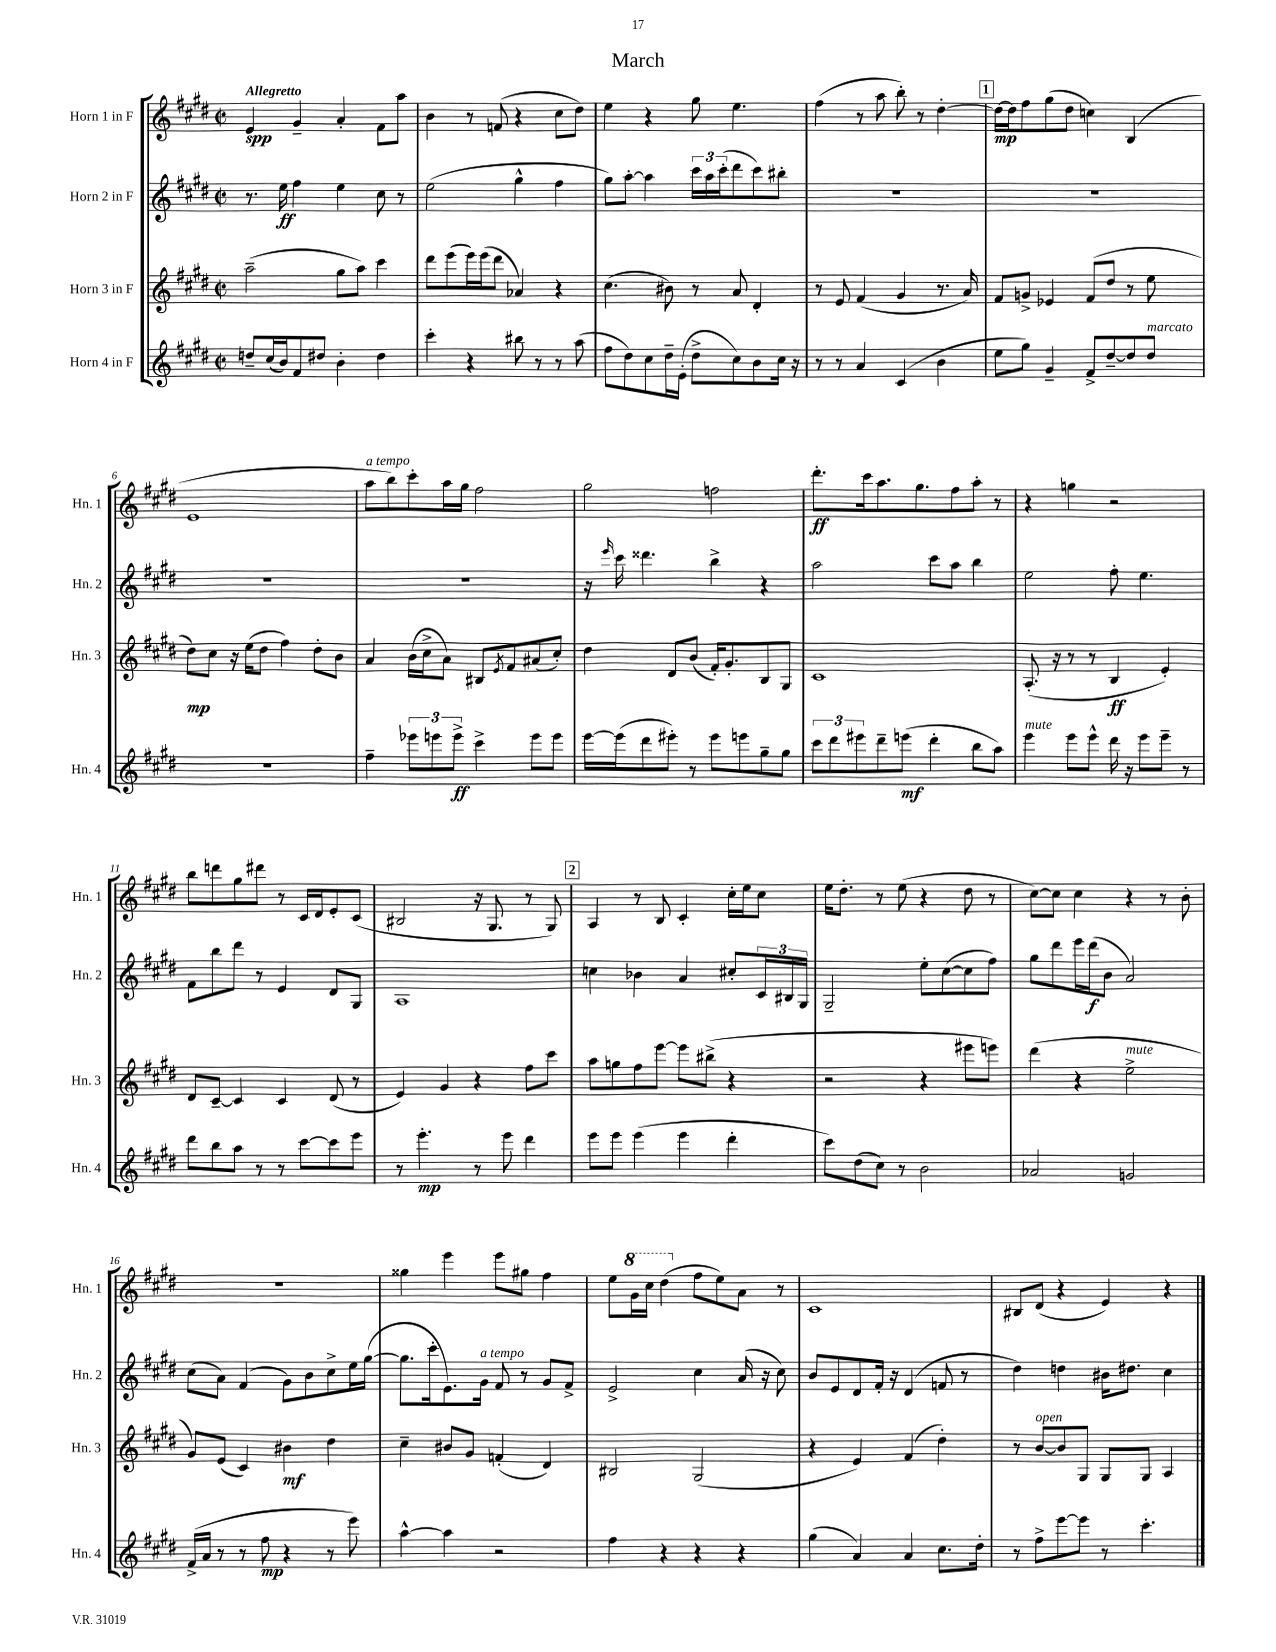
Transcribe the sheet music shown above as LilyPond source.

\header { title = "March" }
<<
\new StaffGroup <<
\new Staff = "s0" \with { instrumentName = "Horn 1 in F" shortInstrumentName = "Hn. 1" } {
    \clef treble \key e \major \defaultTimeSignature \time 2/2 \tempo "Allegretto"
    e'4\spp gis'4-- a'4-. fis'8 a''8 |
    b'4 r8 f'8( r4 cis''8 dis''8) |
    e''4 r4 gis''8 e''4. |
    fis''4( r8 a''8 b''8-.) r8 dis''4~-. |
    \mark \markup { \box "1" } dis''16~\mp dis''16 fis''8 gis''8( dis''8 c''4) b4( |
    e'1 |
    a''8^\markup { \italic "a tempo" } b''8) cis'''8-. a''16 gis''16 fis''2 |
    gis''2 f''2 |
    dis'''8.-.\ff cis'''16 a''8. gis''8. fis''8 a''8-. r8 |
    r4 g''4 r2 |
    b''8 d'''8 gis''8 dis'''8 r8 cis'16 dis'16 e'8-. cis'8( |
    bis2 r16 gis8. r8 gis8) |
    \mark \markup { \box "2" } a4 r8 b8 cis'4-. cis''16-. e''16 cis''8 |
    e''16 dis''8.-. r8 e''8( r4 dis''8 r8 |
    cis''8~) cis''8 cis''4 r4 r8 b'8-. |
    r1 |
    gisis''4 e'''4 e'''8 gis''8 fis''4 |
    e''8 \ottava #1 gis''16 cis'''16 dis'''4( \ottava #0 fis''8 e''8) a'8 r8 |
    cis'1 |
    bis8 dis'8( r4 e'4) r4 \bar "|." |
}
\new Staff = "s1" \with { instrumentName = "Horn 2 in F" shortInstrumentName = "Hn. 2" } {
    \clef treble \key e \major \defaultTimeSignature \time 2/2
    r8. e''16\ff fis''4 e''4 cis''8 r8 |
    e''2( gis''4-^ fis''4 |
    gis''8) a''8~-. a''4 \tuplet 3/2 { cis'''16 a''16 cis'''16-.( } dis'''8 cis'''8) bis''8-. |
    R1 |
    \mark \markup { \box "1" } R1 |
    R1 |
    R1 |
    r16 \grace { e'''16 } cis'''16 disis'''4. b''4-> r4 |
    a''2 cis'''8 a''8 b''4 |
    e''2 fis''8-. e''4. |
    fis'8 b''8 dis'''8 r8 e'4 dis'8 gis8 |
    a1 |
    \mark \markup { \box "2" } c''4 bes'4 a'4 cis''8-. \tuplet 3/2 { cis'16 bis16 gis16 } |
    gis2-- e''8-. cis''8~( cis''8 fis''8) |
    gis''8 dis'''8 e'''16 dis'''16\f( b'8 a'2) |
    cis''8( a'8) fis'4( gis'8) b'8 cis''8-> e''16 gis''16~( |
    gis''8. cis'''16-. e'8.) gis'16^\markup { \italic "a tempo" } fis'8 r8 gis'8 fis'8-> |
    e'2-> cis''4 a'16( r16 cis''8) |
    b'8 e'8 dis'8 fis'16-. r16 dis'4( f'8 r8 |
    dis''4) d''4 bis'16 dis''8. cis''4 \bar "|." |
}
\new Staff = "s2" \with { instrumentName = "Horn 3 in F" shortInstrumentName = "Hn. 3" } {
    \clef treble \key e \major \defaultTimeSignature \time 2/2
    a''2--( gis''8 a''8) cis'''4 |
    dis'''8 e'''8( e'''16) e'''16( dis'''8 aes'4) r4 |
    cis''4.( bis'8) r8 a'8 dis'4-. |
    r8 e'8 fis'4( gis'4 r8. a'16) |
    \mark \markup { \box "1" } fis'8 g'8-> ees'4 fis'8( dis''8 r8 e''8 |
    dis''8\mp) cis''8 r16 e''16( dis''8 fis''4) dis''8-. b'8 |
    a'4 b'16( cis''16-> a'8) bis8 \acciaccatura { e'8 } fis'8 ais'8( cis''8-.) |
    dis''4 dis'8 b'8( fis'16-.) gis'8.-. b8 gis8 |
    cis'1 |
    a8.-.( r16 r8 r8 b4\ff e'4-.) |
    dis'8 cis'8~-- cis'4 cis'4 dis'8( r8 |
    e'4) gis'4 r4 fis''8 cis'''8 |
    \mark \markup { \box "2" } a''8 g''8 fis''8 e'''8~ e'''8 bis''8->( r4 |
    r2 r4 eis'''8 e'''8) |
    dis'''4( r4 e''2->^\markup { \italic "mute" } |
    gis'8) e'8( cis'4) bis'4\mf dis''4 |
    cis''4-- bis'8 gis'8 f'4-.( dis'4) |
    bis2 gis2( |
    r4 e'4) fis'4( dis''4-.) |
    r8 b'8~^\markup { \italic "open" } b'8 gis8 gis8 gis8 a4 \bar "|." |
}
\new Staff = "s3" \with { instrumentName = "Horn 4 in F" shortInstrumentName = "Hn. 4" } {
    \clef treble \key e \major \defaultTimeSignature \time 2/2
    d''8-- cis''16( b'16) fis'8 dis''8 b'4-. dis''4 |
    cis'''4-. r4 bis''8 r8 r8 a''8( |
    fis''8 dis''8) cis''8 dis''16-- e'16-.( dis''8-> cis''8) b'8 cis''16 r16 |
    r8 r8 a'4 cis'4( b'4 |
    \mark \markup { \box "1" } e''8 gis''8) gis'4-- fis'8-> dis''8~-- dis''8 dis''8^\markup { \italic "marcato" } |
    R1 |
    fis''4-- \tuplet 3/2 { ees'''8 e'''8 e'''8->\ff } cis'''4-> e'''8 e'''8 |
    e'''16~ e'''16( dis'''8 eis'''8-.) r8 eis'''8 e'''8 gis''8-- gis''8 |
    \tuplet 3/2 { cis'''8 dis'''8 eis'''8 } dis'''8-- e'''8\mf( dis'''4-. b''8 a''8) |
    e'''4^\markup { \italic "mute" } e'''8 e'''8-^ dis'''16 r16 e'''8 e'''8-- r8 |
    dis'''8 b''8 a''8 r8 r8 cis'''8~ cis'''8 e'''8 |
    r8 e'''4.-.\mp r8 e'''8 dis'''4 |
    \mark \markup { \box "2" } e'''8 e'''8 e'''4( e'''4 dis'''4-. |
    cis'''8) dis''8( cis''8) r8 b'2 |
    aes'2 g'2 |
    fis'16->( a'16 r8 r8 fis''8\mp r4 r8 e'''8) |
    a''4~-^ a''4 r2 |
    fis''4 r4 r4 r4 |
    gis''4( a'4) a'4 cis''8. dis''16-. |
    r8 fis''8-> e'''8~ e'''8 r8 cis'''4.-. \bar "|." |
}
>>
>>
